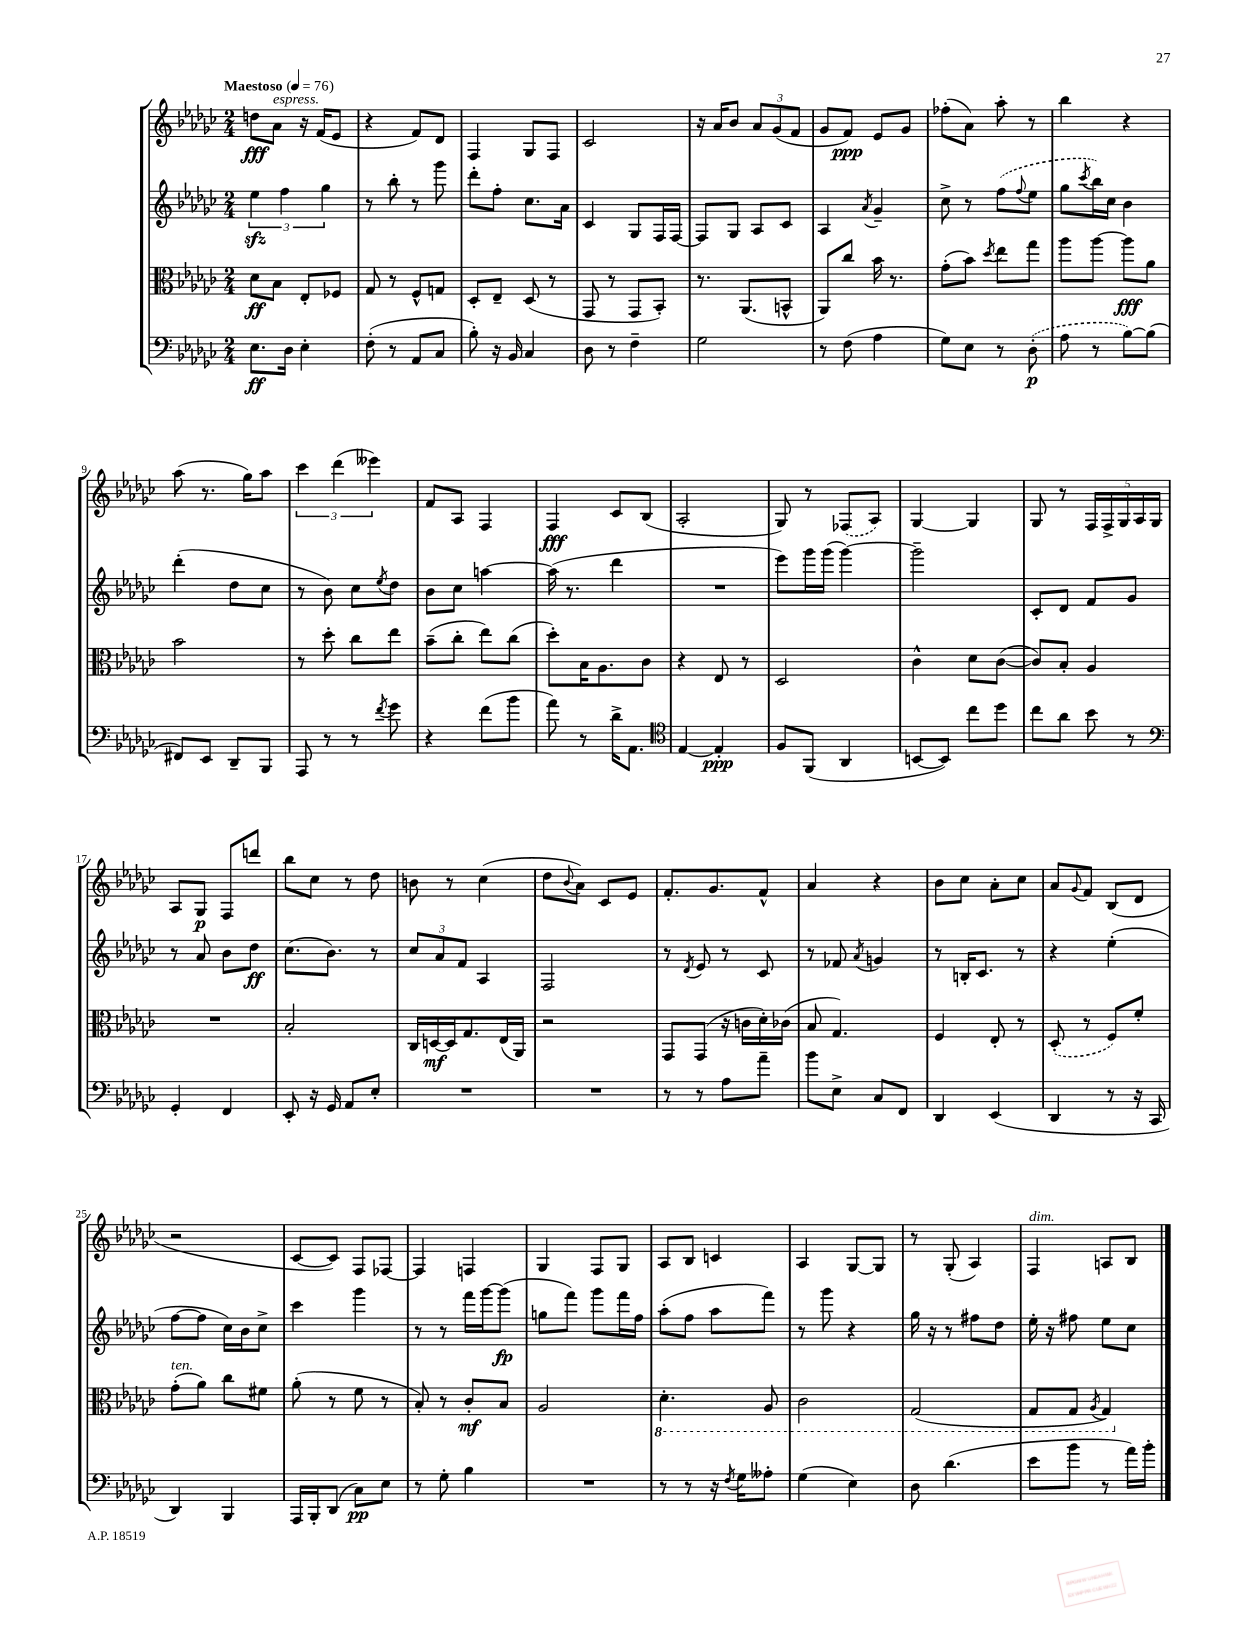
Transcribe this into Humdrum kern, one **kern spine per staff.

**kern	**kern	**kern	**kern
*staff4	*staff3	*staff2	*staff1
*clefF4	*clefC3	*clefG2	*clefG2
*k[b-e-a-d-g-c-]	*k[b-e-a-d-g-c-]	*k[b-e-a-d-g-c-]	*k[b-e-a-d-g-c-]
*M2/4	*M2/4	*M2/4	*M2/4
*MM76	*MM76	*MM76	*MM76
8.E-	8d-	6ee-	8dd
.	8B-	.	8a-
.	.	6ff	.
16D-	.	.	.
4E-'	8E-'	.	16r
.	.	.	(16f
.	.	6gg-	.
.	8F-	.	8e-
=	=	=	=
(8F'	8G-	8r	4r
8r	8r	8bb-'	.
8AA-	8F^^	8r	8f)
8C-	8G	8ggg-	8d-
=	=	=	=
8B-')	8D-'	8ddd-'	4F
16r	8E-~	8ff'	.
16BB-	.	.	.
4C-	(8D-	8.cc-	8G-
.	8r	.	8F
.	.	16a-	.
=	=	=	=
8D-	8GG-	4c-	2c-
8r	8r	.	.
4F~	8GG-	8G-	.
.	8BB-')	16F	.
.	.	[16F	.
=	=	=	=
2G-	8.r	8F]	16r
.	.	.	16a-
.	.	8G-	8b-
.	(8.AA-	.	.
.	.	8A-	12a-
.	.	.	(12g-
.	8BB^^	8c-	.
.	.	.	12f
=	=	=	=
8r	8AA-)	4A-	8g-
(8F	8cc-	.	8f)
.	.	8qa-	.
4A-	16b-	4g-~	8e-
.	8.r	.	.
.	.	.	8g-
=	=	=	=
8G-)	(8g-'	8cc-^	(8ff-'
8E-	8b-)	8r	8a-)
.	8qdd-	.	.
8r	8ee-	(8ff	8aa-'
.	.	8qqff	.
(8D-'	8gg-	8ee-	8r
=	=	=	=
8A-	8aa-	8gg-	4bb-
.	.	8qccc-	.
8r	[8aa-	16bb-)	.
.	.	16cc-	.
[8B-)	8aa-]	4b-	4r
(8B-]	8a-	.	.
=	=	=	=
8FF#)	2b-	(4ddd-'	(8aa-
8EE-	.	.	8.r
8DD-~	.	8dd-	.
.	.	.	16gg-)
8BBB-	.	8cc-	8aa-
=	=	=	=
8AAA-	8r	8r	6ccc-
8r	8dd-'	8b-)	.
.	.	.	(6ddd-
8r	8cc-	8cc-	.
.	.	.	6eee--)
8qf	.	8qee-	.
8g-	8ee-	8dd-	.
=	=	=	=
4r	(8b-~	8b-	8f
.	8cc-'	8cc-	8A-
(8f	8ee-)	[4aa	4F
8b-	(8cc-	.	.
=	=	=	=
8a-)	8dd-')	(16aa]	4F
.	.	8.r	.
8r	16B-	.	.
.	8.A-	.	.
16d-^	.	4ddd-	8c-
8.AA-	.	.	.
.	8c-	.	(8B-
=	=	=	=
*clefC4	*	*	*
[4E-	4r	2r	2A-'
4E-']	8E-	.	.
.	8r	.	.
=	=	=	=
8F	2D-	8eee-)	8G-)
(8FF	.	16ggg-	8r
.	.	(16ggg-	.
4AA-	.	[4ggg-)	(8F-
.	.	.	8A-)
=	=	=	=
[8BB	4c-^^	2ggg-~]	[4G-
8BB])	.	.	.
8cc-	8d-	.	4G-]
8dd-	([8c-	.	.
=	=	=	=
8cc-	8c-])	8c-'	8G-
8a-	8B-'	8d-	8r
8b-	4A-	8f	20F
.	.	.	20F^
.	.	.	20G-
8r	.	8g-	.
.	.	.	20A-
.	.	.	20G-
=	=	=	=
*clefF4	*	*	*
4GG-'	2r	8r	8A-
.	.	8a-	8G-
4FF	.	8b-	8F
.	.	8dd-	8ddd
=	=	=	=
8EE-'	2B-'	(8.cc-	8bb-
16r	.	.	8cc-
16GG-	.	8.b-)	.
8AA-	.	.	8r
8E-'	.	8r	8dd-
=	=	=	=
2r	16C-	12cc-	8b
.	[16D	.	.
.	.	12a-	.
.	16D]	.	8r
.	.	12f	.
.	8.G-	.	.
.	.	4A-	(4cc-
.	(16E-	.	.
.	16AA-)	.	.
=	=	=	=
2r	2r	2F	8dd-
.	.	.	8qqb-
.	.	.	8a-)
.	.	.	8c-
.	.	.	8e-
=	=	=	=
8r	8GG-	8r	8.f'
.	.	8qd-	.
8r	(8GG-	8e-	.
.	.	.	8.g-
8A-	16r	8r	.
.	16c	.	.
8a-~	16d-')	8c-	8f^^
.	(16c-	.	.
=	=	=	=
8b-	8B-	8r	4a-
8E-^	4.G-)	8f-	.
.	.	8qa-	.
8C-	.	4g	4r
8FF	.	.	.
=	=	=	=
4DD-	4F	8r	8b-
.	.	16B'	8cc-
.	.	8.c-	.
(4EE-	8E-'	.	8a-'
.	8r	8r	8cc-
=	=	=	=
4DD-	(8D-'	4r	8a-
.	.	.	8qqg-
.	8r	.	8f
8r	8F)	(4ee-'	(8B-
16r	8f'	.	8d-
16CC-	.	.	.
=	=	=	=
4DD-)	(8g-'	[8ff	2r
.	8a-)	8ff]	.
4BBB-	8cc-	16cc-)	.
.	.	16b-	.
.	8f#	8cc-^	.
=	=	=	=
16AAA-	(8a-'	4ccc-	[8c-
16BBB-'	.	.	.
(8DD-	8r	.	8c-])
8C-)	8f	4ggg-	8F
8E-	8r	.	[8F-
=	=	=	=
8r	8B-')	8r	4F-]
8G-'	8r	8r	.
4B-	8c-'	16fff	4F
.	.	[16ggg-	.
.	8B-	(8ggg-]	.
=	=	=	=
2r	2A-	8gg	4G-
.	.	8fff)	.
.	.	8ggg-	8F
.	.	16fff	8G-
.	.	16ff	.
=	=	=	=
8r	4.D-'	(8aa-'	8A-
8r	.	8ff	8B-
16r	.	8aa-	4c
8qF	.	.	.
16G-	.	.	.
8A--'	8AA-	8fff)	.
=	=	=	=
(4G-	2C-	8r	4A-
.	.	8ggg-	.
4E-)	.	4r	[8G-
.	.	.	8G-]
=	=	=	=
8D-	(2GG-	16gg-	8r
.	.	16r	.
(4.d-	.	8r	(8G-'
.	.	8ff#	4A-)
.	.	8dd-	.
=	=	=	=
8e-	8GG-	16ee-'	4F
.	.	16r	.
8b-	8GG-	8ff#	.
.	8qAA-	.	.
8r	4GG-)	8ee-	8A
16a-)	.	8cc-	8B-
16b-'	.	.	.
==	==	==	==
*-	*-	*-	*-
